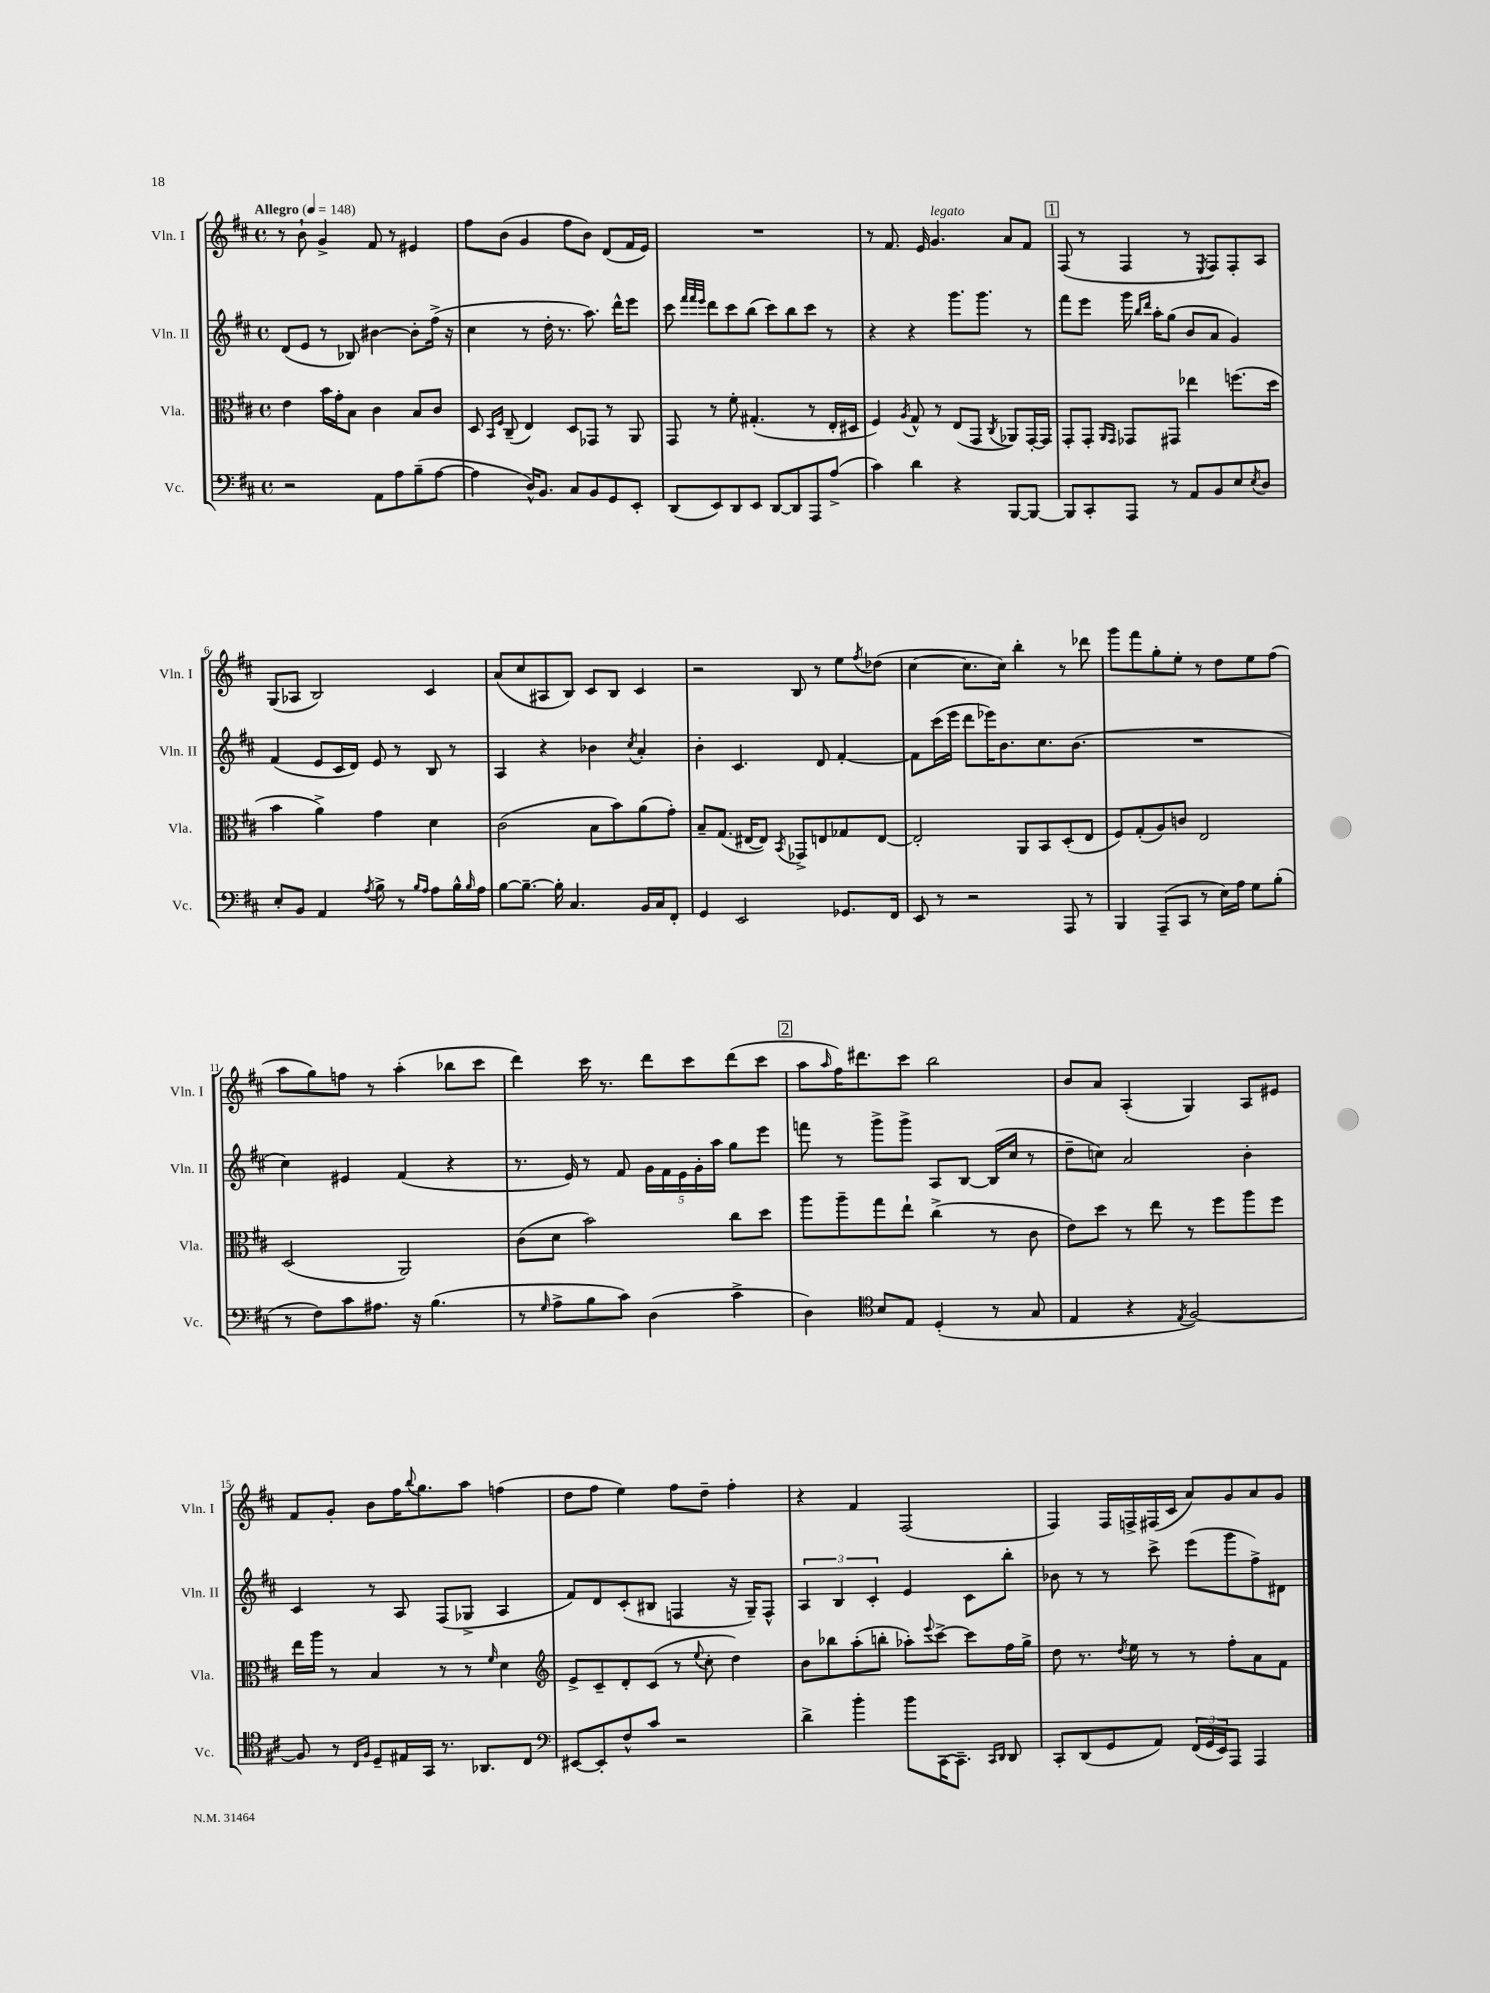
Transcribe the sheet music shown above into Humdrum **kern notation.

**kern	**kern	**kern	**kern
*part4	*part3	*part2	*part1
*staff4	*staff3	*staff2	*staff1
*I"Vc.	*I"Vla.	*I"Vln. II	*I"Vln. I
*I'Vc.	*I'Vla.	*I'Vln. II	*I'Vln. I
*clefF4	*clefC3	*clefG2	*clefG2
*k[f#c#]	*k[f#c#]	*k[f#c#]	*k[f#c#]
*M4/4	*M4/4	*M4/4	*M4/4
*met(c)	*met(c)	*met(c)	*met(c)
*MM148	*MM148	*MM148	*MM148
=1	=1	=1	=1
!	!	!	!LO:TX:a:B:t=Allegro
2r	4e\	(8d/L	8r
.	.	8e/J	8b`\
.	16b\LL	8r	4g^/
.	16g'\J	.	.
.	8B\J	8B-X/)	.
8AA\L	4c#\	[4b#X\	8f#/
8A\	.	.	8r
(8B~\	8B/L	8b#'\L]	4e#X/
[8A\J	8c#/J	(16ff#^\Jk	.
.	.	16r	.
=2	=2	=2	=2
4A\]	8D/	4cc#\	8ff#\L
.	16qqBB/LL	.	.
.	16qqF#/JJ	.	.
.	(8C#~/	.	(8b\J
16D^^/KL)	4E/)	8r	4g/
8.BB/J	.	.	.
.	.	16dd'\	.
.	.	8.r	.
8C#/L	8D/L	.	8ff#\L
8BB/	8GG-X/J	8.aa\)	8b\J)
8GG/	8r	.	(8d/L
.	.	16ddd^^\KL	.
8EE'/J	8AA/	8eee\J	16f#/L
.	.	.	16e/JJ)
=3	=3	=3	=3
(8DD/L	8GG/	8ccc#\	1r
.	.	32qqfff#/LLL	.
.	.	32qqfff#/	.
.	.	32qqeee/JJJ	.
8EE/)	8r	8ddd\L	.
8DD/	8f#'\	8ccc#\	.
8EE/J	(4.G#X'/	(8bb\J	.
[8DD/L	.	8ccc#\L)	.
8DD/]	.	8bb\	.
8AAA/	8r	8ccc#\J	.
(8A^/J	16E'/LL	8r	.
.	16D#X/JJ	.	.
=4	=4	=4	=4
4c#\)	4F#/)	4r	8r
.	.	.	8.f#/
.	8qA/	.	.
4d\	8G^^/	4r	.
.	.	.	16e/
!	!	!	!LO:TX:a:i:t=legato
.	8r	.	4.g/
4r	(8E/L	8.ggg\L	.
.	8GG/J	.	.
.	.	8.ggg\J	.
.	8qC#/	.	.
[8BBB/L	8AA-X/L)	.	8a/L
8BBB/J_	[16GG'/L	8r	8f#/J
.	16GG/JJ]	.	.
!!LO:REH:place=s1:t=1
=5	=5	=5	=5
8BBB/L]	8GG'/L	8fff#\L	(8F#/
8CC#'/	8GG'/J	8eee\J	8r
.	16qqAA/LL	.	.
.	16qqGG/JJ	.	.
8AAA/J	8GG-X/L	16ggg\	4F#/
.	.	16qqbb/LL	.
.	.	16qqddd/JJ	.
.	.	16aa'\KL	.
8r	8GG#X/J	(8gg\J	.
8AA/L	4ee-X\	8b/L	8r
.	.	.	8qE/
8BB/	.	8a/J	8F#/L)
8E/	(8.ffn\L	4g/)	8F#'/
8qE/	.	.	.
8D/J	.	.	8A/J
.	16dd\Jk	.	.
!!LO:LB:g=z
=6	=6	=6	=6
8E'/L	4b\	(4f#/	(8G/L
8BB/J	.	.	8A-X/J
4AA/	4a^\)	8e/L	2B/)
.	.	16c#/L	.
.	.	16d/JJ)	.
8qA/	.	.	.
8B^\	4g\	8e/	.
8r	.	8r	.
16qqB/LL	.	.	.
16qqA/JJ	.	.	.
8A\L	4d\	8B/	4c#/
16B^^\L	.	8r	.
16qqB/	.	.	.
16A\JJ	.	.	.
=7	=7	=7	=7
[8B\L	(2c#\	4A/	(8a/L
8.B~\J_	.	.	8cc#/
.	.	4r	8A#X/
16B'\]	.	.	.
4.C#/	.	.	8B/J)
.	8B\L	4b-X\	8c#/L
.	8b\)	.	8B/J
.	.	8qcc#/	.
16BB/LL	(8a\	4a'/	4c#/
16C#/J	.	.	.
8FF#'/J	8g'\J)	.	.
=8	=8	=8	=8
4GG/	8B~/L	4b'\	2r
.	(8.G/J	.	.
2EE/	.	4.c#/	.
.	[16E#X/KL	.	.
.	8E#/J])	.	.
.	8qBB/	.	.
.	8GG-X^/L	.	8B/
.	8En/	8d/	8r
8.GG-X/L	8G-X/	[4f#'/	8ee\L
.	.	.	8qff#/
.	[8E/J	.	(8dd-X\J
16FF#/Jk	.	.	.
=9	=9	=9	=9
8EE/	2E'/]	8f#\L]	[4cc#\
8r	.	(16ccc#\L	.
.	.	16eee\JJ	.
2r	.	8ddd\L	8.cc#\L]
.	.	16eee-X\K)	.
.	.	8.b\	16cc#\Jk)
.	8AA/L	.	4bb'\
.	8BB/	8.cc#\	.
8AAA/	(8D'/	.	8r
.	.	(8.b\J	.
8r	8E/J	.	8ddd-X\
=10	=10	=10	=10
4BBB/	8F#/L)	1r	8ggg\L
.	(8G'/	.	8fff#\
(8AAA~/L	8A/)	.	8gg'\
8CC#/J	8cn/J	.	8ee'\J
8r	2E/	.	8r
16E\LL)	.	.	8dd\L
16A\JJ	.	.	.
8G\L	.	.	8ee\
(8B'\J	.	.	(8ff#\J
!!LO:LB:g=z
=11	=11	=11	=11
8r	(2D/	4cc#\)	8aa\L
8F#\L)	.	.	8gg\)
8c#\	.	4e#X/	8ffn\J
8.A#X\J	.	.	8r
.	2AA/)	(4f#/	(4aa'\
16r	.	.	.
(4.B\	.	.	.
.	.	4r	8bb-X\L
.	.	.	8ccc#\J
=12	=12	=12	=12
8r	(8c#\L	8.r	4ddd\)
16qqG/	.	.	.
8A^\L	8d\J	.	.
.	.	16e/)	.
8B\	2b\)	8r	16ccc#\
.	.	.	8.r
8c#\J)	.	8f#/	.
(4D\	.	20g\LL	8ddd\L
.	.	20f#\	.
.	.	20e\	.
.	.	.	8ccc#\
.	.	20g'\	.
.	.	20aa\JJ	.
4c#^\	8cc#\L	8gg\L	(8ddd\
.	8dd\J	8eee\J	8ccc#\J
!!LO:REH:place=s1:t=2
=13	=13	=13	=13
4D\)	8aa\L	8fffn\	8aa\L
.	.	.	16qqaa/
.	8aa~\	8r	16ff#\K)
.	.	.	8.ddd#X\
*clefC4	*	*	*
8B/L	8gg\	8ggg^\L	.
8E/J	8ee`\J	8ggg^\J	8ccc#\J
(4D'/	(4cc#^\	8A/L	2bb\
.	.	[8B/J	.
8r	8r	(16B/LL]	.
.	.	16cc#/JJ	.
8G/	8c#\	8r	.
=14	=14	=14	=14
4E/	8e\L)	8dd~\L	8b/L
.	8dd\J	8ccn\J)	8a/J
4r	8r	2a/	(4A'/
.	8ee\	.	.
8qE/	.	.	.
[2F#/)	8r	.	4G/)
.	8ff#\L	.	.
.	8aa\	4b'\	8A/L
.	8ff#\J	.	8e#X/J
!!LO:LB:g=z
=15	=15	=15	=15
8F#/]	16ee\LL	4c#/	8f#/L
.	16aa\JJ	.	.
8r	8r	.	8g'/J
16qqC#/LL	.	.	.
16qqF#/JJ	.	.	.
8D~/L	4B/	8r	8b\L
16E#X/L	.	8A/	16ff#\K
.	.	.	8qqbb/
16GG/JJ	.	.	8.gg\
8.r	8r	(8F#/L	.
.	8r	8G-X^/J	8aa\J
8.AA-X/L	.	.	.
.	16qqf#/	.	.
.	4d\	4A/	(4ffn\
8C#/J	.	.	.
=16	=16	=16	=16
*clefF4	*clefG2	*	*
[8EE#X/L	8e^/L	8f#/L)	8dd\L
8EE#'/]	8c#~/	8d/	8ff#\J
8F#^^/	8d'/	(8c#'/	4ee\)
8c#/J	(8c#/J	8B#X/J	.
2r	8r	4Fn/	8ff#\L
.	8qqee/	.	.
.	8cc#'\	.	8dd~\J
.	4dd\)	16r	4ff#'\
.	.	16G~/KL)	.
.	.	8F^^/J	.
=17	=17	=17	=17
4d^\	8b\L	6A/	4r
.	8bb-X\	.	.
.	.	6B/	.
4b'\	(8aa'\	.	4f#/
.	.	6c#'/	.
.	8bbn'\J	.	.
8b\L	8aa-X'\L)	4e/	(2F#/
.	8qqeee/	.	.
[16CC#\K	[8ccc#^\J	.	.
8.CC#~\J]	.	.	.
.	8ccc#\L]	8c#\L	.
16qqCC#/LL	.	.	.
16qqDD/JJ	.	.	.
8DD/	16ff#\L	8bb'\J	.
.	16gg^\JJ	.	.
=18	=18	=18	=18
8CC#'/L	8dd\	8b-X\	4F#/)
(8DD/	8.r	8r	.
8GG/	.	8r	16F#/LL
.	8qdd/	.	.
.	16ee\	.	16Fn^/
8AA/J)	8r	8ccc#^\	(16F#X/
.	.	.	16c#/JJ
(24FF#/LL	8r	(8eee\L	8a/L)
24GG/	.	.	.
24EE/J)	.	.	.
8AAA/J	8ff#'\L	8ggg\	8g/
4AAA/	8a\	8ff#^\)	8a/
.	8f#\J	8d#X\J	8g/J
==	==	==	==
*-	*-	*-	*-
